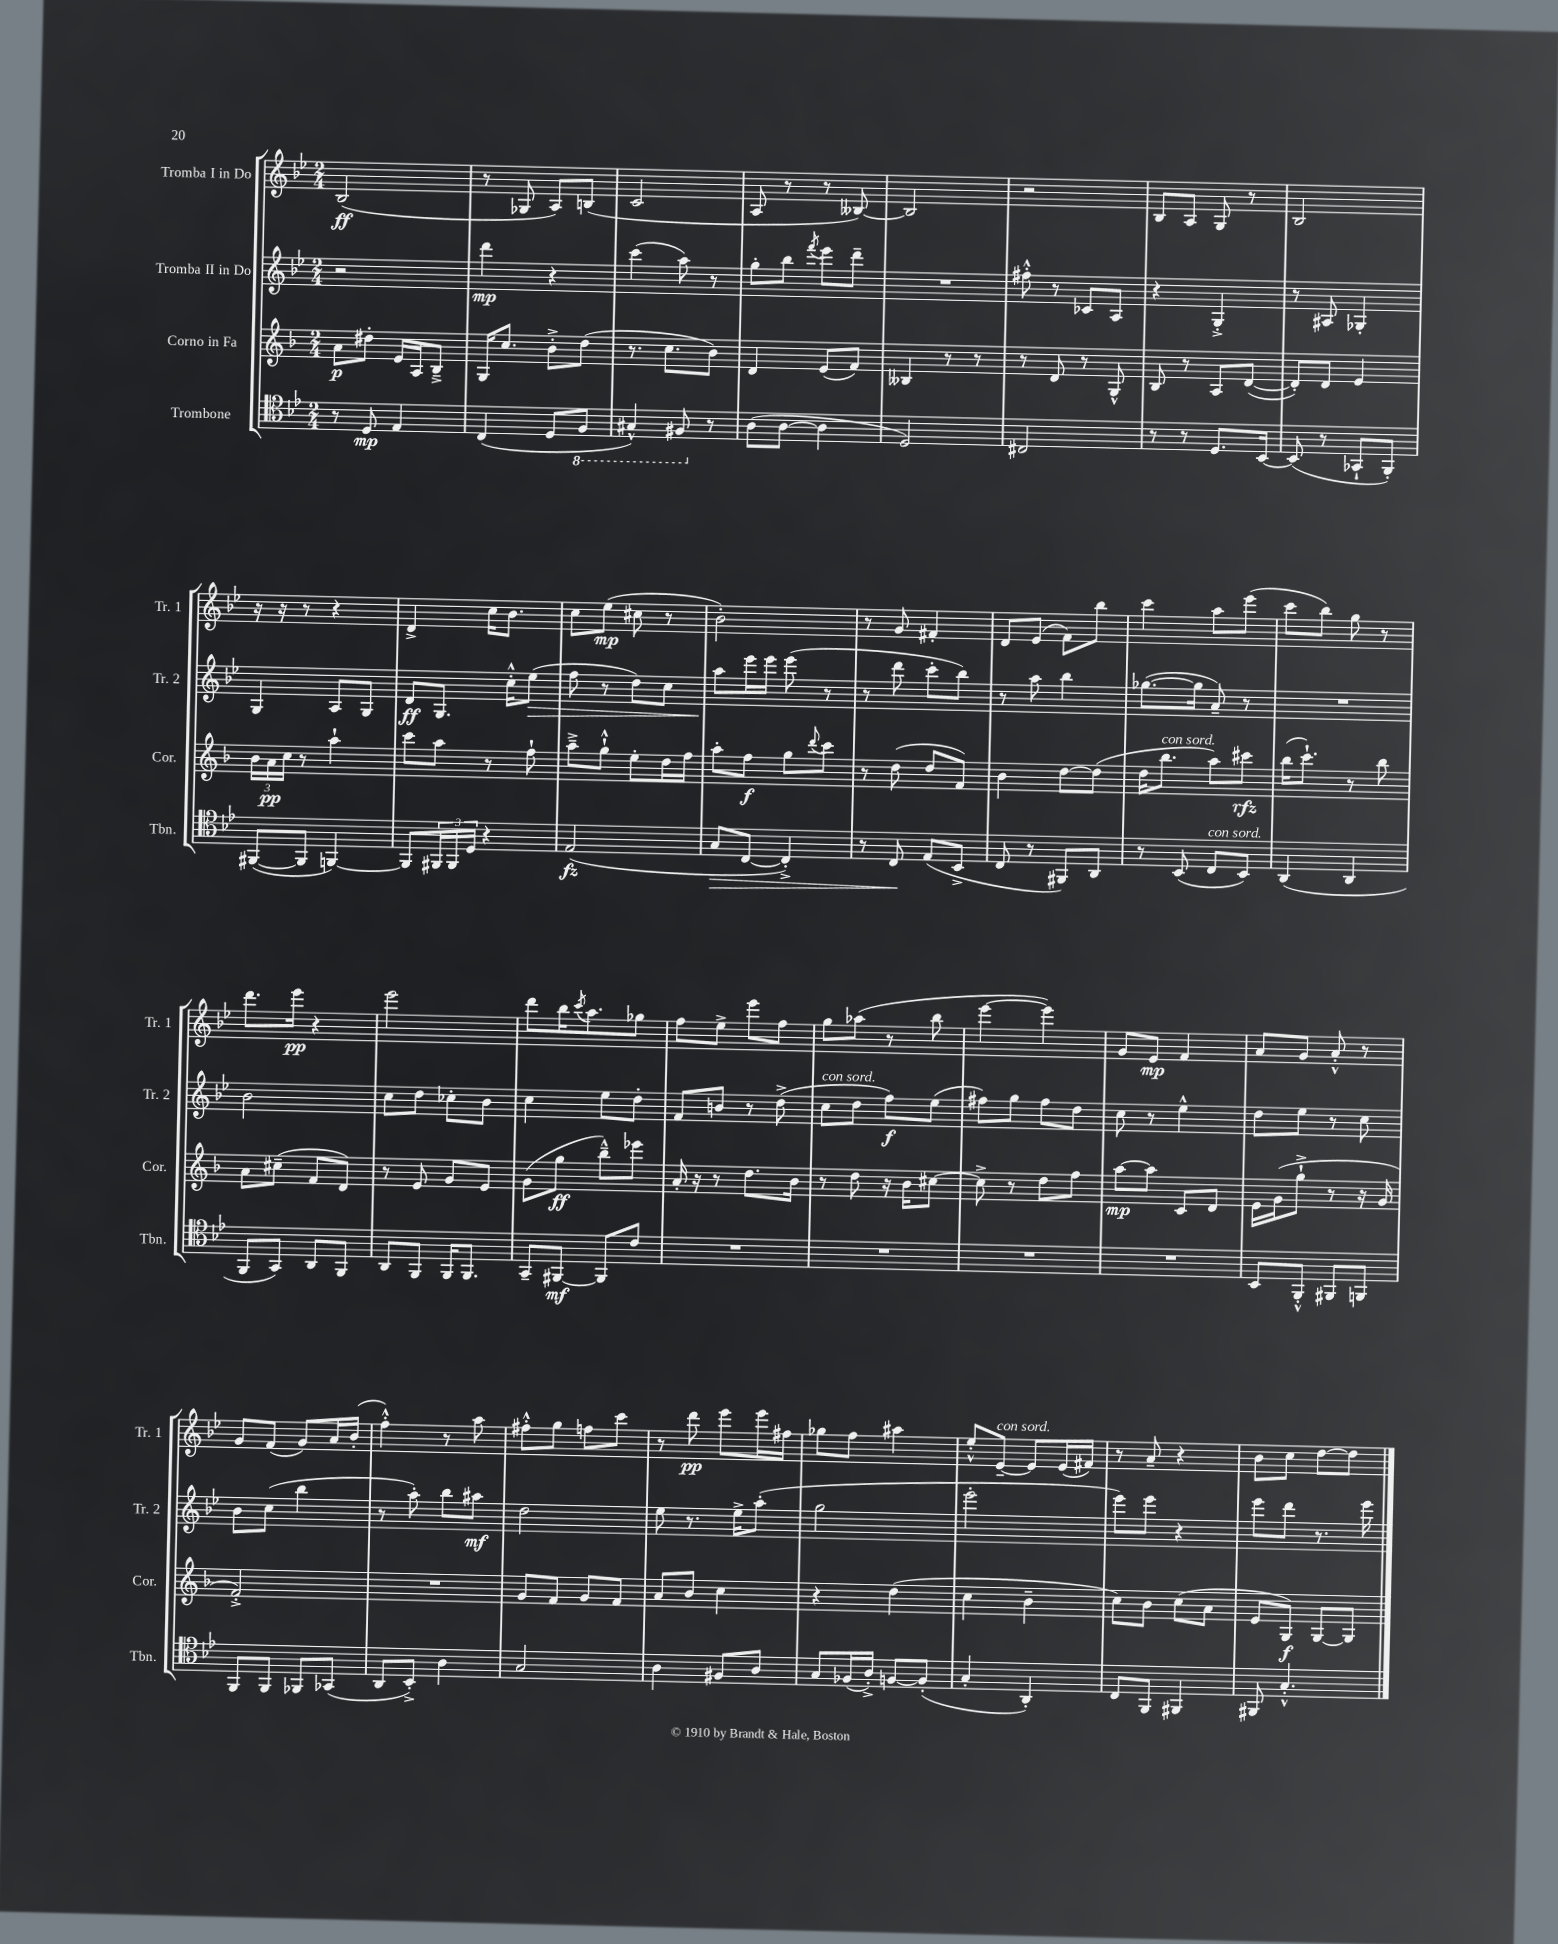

**kern	**dynam	**kern	**dynam	**kern	**dynam	**kern	**dynam
*part4	*part4	*part3	*part3	*part2	*part2	*part1	*part1
*staff4	*staff4	*staff3	*staff3	*staff2	*staff2	*staff1	*staff1
*I"Trombone	*	*I"Corno in Fa	*	*I"Tromba II in Do	*	*I"Tromba I in Do	*
*I'Tbn.	*	*I'Cor.	*	*I'Tr. 2	*	*I'Tr. 1	*
*clefC4	*	*clefG2	*	*clefG2	*	*clefG2	*
*k[b-e-]	*	*k[b-]	*	*k[b-e-]	*	*k[b-e-]	*
*M2/4	*	*M2/4	*	*M2/4	*	*M2/4	*
=1	=1	=1	=1	=1	=1	=1	=1
8r	.	8a\L	p	2r	.	(2B-/	ff
8D/	mp	8dd#X'\J	.	.	.	.	.
4E-/	.	16e/LL	.	.	.	.	.
.	.	16A/J	.	.	.	.	.
.	.	8B-~^/J	.	.	.	.	.
=2	=2	=2	=2	=2	=2	=2	=2
(4C/	.	16G/KL	.	4ddd\	mp	8r	.
.	.	8.cc/J	.	.	.	.	.
.	.	.	.	.	.	8G-X/	.
8D/L	.	8b-'^\L	.	4r	.	8A/L)	.
*8ba	*	*	*	*	*	*	*
8FF/J	.	(8dd\J	.	.	.	(8Bn/J	.
=3	=3	=3	=3	=3	=3	=3	=3
4GG#X^^/)	.	8.r	.	(4ccc\	.	2c/	.
.	.	8.cc\L	.	.	.	.	.
8FF#X/	.	.	.	8aa\)	.	.	.
*X8ba	*	*	*	*	*	*	*
8r	.	8b-\J)	.	8r	.	.	.
=4	=4	=4	=4	=4	=4	=4	=4
(8A\L	.	4d/	.	8gg'\L	.	8A/	.
[8A\J	.	.	.	8bb-\J	.	8r	.
.	.	.	.	8qfff/	.	.	.
4A\]	.	(8e/L	.	8eee-\L	.	8r	.
.	.	8f/J)	.	8ddd~\J	.	[8B--X/)	.
=5	=5	=5	=5	=5	=5	=5	=5
2D/)	.	4B--X/	.	2r	.	2B--/]	.
.	.	8r	.	.	.	.	.
.	.	8r	.	.	.	.	.
=6	=6	=6	=6	=6	=6	=6	=6
2C#X/	.	8r	.	8ff#X'^^\	.	2r	.
.	.	8d/	.	8r	.	.	.
.	.	8r	.	8c-X/L	.	.	.
.	.	8G^^/	.	8A/J	.	.	.
=7	=7	=7	=7	=7	=7	=7	=7
8r	.	8B-/	.	4r	.	8B-/L	.
8r	.	8r	.	.	.	8A/J	.
8.D/L	.	8A/L	.	4G'^/	.	8G/	.
.	.	([8d/J	.	.	.	8r	.
[16BB-/Jk	.	.	.	.	.	.	.
=8	=8	=8	=8	=8	=8	=8	=8
(8BB-/]	.	8d'/L])	.	8r	.	2B-/	.
8r	.	8d/J	.	8A#X/	.	.	.
8GG-X`/L	.	4e/	.	4G-X'/	.	.	.
8FF'/J)	.	.	.	.	.	.	.
!!LO:LB:g=z
=9	=9	=9	=9	=9	=9	=9	=9
([8FF#X/L	.	24b-\LL	.	4G/	.	16r	.
.	.	24a\	pp	.	.	.	.
.	.	.	.	.	.	16r	.
.	.	24cc\JJ	.	.	.	.	.
8FF#/J]	.	8r	.	.	.	8r	.
[4FFn/)	.	4aa`\	.	8A/L	.	4r	.
.	.	.	.	8G/J	.	.	.
=10	=10	=10	=10	=10	=10	=10	=10
8FF/L]	.	8ccc\L	.	8d/L	ff	4d^/	.
24FF#X/L	.	8aa\J	.	8.G/J	.	.	.
24FF#/	.	.	.	.	.	.	.
24D/JJ	.	.	.	.	.	.	.
4r	.	8r	.	.	.	16cc\KL	.
.	.	.	.	16cc'^^\KL	.	8.b-\J	.
!	!	!	!	!	!LO:HP:b	!	!
.	.	8ff`\	.	(8ee-\J	>	.	.
=11	=11	=11	=11	=11	=11	=11	=11
(2E-/	fz	8aa~^\L	.	8ff\	.	8cc\L	.
.	.	8gg`^^\J	.	8r	.	(8ee-\J	mp
.	.	8ee'\L	.	8dd\L)	.	8cc#X\	.
.	.	16dd\L	.	8cc\J	.	8r	.
.	.	16ff\JJ	.	.	.	.	.
=12	=12	=12	=12	=12	=12	=12	=12
!	!LO:HP:b	!	!	!	!	!	!
8G/L	>	8aa'\L	.	8aa\L	.	2b-'\)	.
[8C/J	.	8ff\J	f	16eee-\L	]	.	.
.	.	.	.	16eee-\JJ	.	.	.
4C'^/])	.	8gg\L	.	(8eee-\	.	.	.
.	.	8qqddd/	.	.	.	.	.
.	.	8ccc\J	.	8r	.	.	.
=13	=13	=13	=13	=13	=13	=13	=13
8r	.	8r	.	8r	.	8r	.
8C/	.	(8dd\	.	8ddd\	.	8g/	.
(8E-/L	]	8dd/L	.	8ccc'\L	.	4f#X'/	.
8BB-^/J	.	8f/J)	.	8bb-\J)	.	.	.
=14	=14	=14	=14	=14	=14	=14	=14
8C/	.	4b-\	.	8r	.	8d/L	.
8r	.	.	.	8aa\	.	(8e-/J	.
8FF#X/L)	.	[8dd\L	.	4bb-\	.	8f\L)	.
8AA/J	.	(8dd\J]	.	.	.	8bb-\J	.
=15	=15	=15	=15	=15	=15	=15	=15
8r	.	16dd\KL	.	([8.gg-X\L	.	4ccc\	.
!	!	!LO:TX:a:i:t=con sord.	!	!	!	!	!
.	.	8.bb-\J	.	.	.	.	.
(8BB-/	.	.	.	.	.	.	.
.	.	.	.	16gg-\Jk]	.	.	.
!LO:TX:a:i:t=con sord.	!	!	!	!	!	!	!
8C/L	.	8aa\L)	.	8a~/)	.	8aa\L	.
8BB-/J)	.	8ccc#X\J	rfz	8r	.	(8eee-\J	.
=16	=16	=16	=16	=16	=16	=16	=16
(4AA/	.	(16bb-\KL	.	2r	.	8ccc\L	.
.	.	8.ccc`\J)	.	.	.	.	.
.	.	.	.	.	.	8bb-\J)	.
4AA/	.	8r	.	.	.	8gg\	.
.	.	8bb-\	.	.	.	8r	.
!!LO:LB:g=z
=17	=17	=17	=17	=17	=17	=17	=17
8FF/L	.	8a\L	.	2b-\	.	8.ddd\L	.
8GG/J)	.	(8cc#X~\J	.	.	.	.	.
.	.	.	.	.	.	16eee-\Jk	pp
8AA/L	.	8f/L	.	.	.	4r	.
8FF/J	.	8d/J)	.	.	.	.	.
=18	=18	=18	=18	=18	=18	=18	=18
8AA/L	.	8r	.	8cc\L	.	2eee-\	.
8FF/J	.	8e/	.	8dd\J	.	.	.
16FF/KL	.	8g/L	.	8cc-X'\L	.	.	.
8.FF/J	.	.	.	.	.	.	.
.	.	8e/J	.	8b-\J	.	.	.
=19	=19	=19	=19	=19	=19	=19	=19
8GG~/L	.	(8g\L	.	4cc\	.	8ddd\L	.
[8FF#X/J	mf	8gg\J	ff	.	.	16bb-\K	.
.	.	.	.	.	.	8qccc/	.
.	.	.	.	.	.	8.aa\	.
8FF#/L]	.	8bb-~^^\L)	.	8ee-\L	.	.	.
8c/J	.	8eee-X\J	.	8dd'\J	.	8gg-X\J	.
=20	=20	=20	=20	=20	=20	=20	=20
2r	.	16a'/	.	8f/L	.	8ff\L	.
.	.	16r	.	.	.	.	.
.	.	8r	.	8bn/J	.	8ee-^\J	.
.	.	8.dd\L	.	8r	.	8eee-\L	.
.	.	.	.	(8dd^\	.	8ff\J	.
.	.	16b-\Jk	.	.	.	.	.
=21	=21	=21	=21	=21	=21	=21	=21
!	!	!	!	!LO:TX:a:i:t=con sord.	!	!	!
2r	.	8r	.	8cc\L	.	8gg\L	.
.	.	8dd\	.	8dd\J	.	(8aa-X\J	.
.	.	16r	.	8ff\L)	f	8r	.
.	.	16b-\KL	.	.	.	.	.
.	.	[8cc#X\J	.	(8ee-\J	.	8bb-\	.
=22	=22	=22	=22	=22	=22	=22	=22
2r	.	8cc#^\]	.	8ff#X\L)	.	[4eee-\	.
.	.	8r	.	8gg\J	.	.	.
.	.	8dd\L	.	8ff#\L	.	4eee-\])	.
.	.	8ff\J	.	8dd\J	.	.	.
=23	=23	=23	=23	=23	=23	=23	=23
2r	.	[8aa\L	mp	8cc\	.	8g/L	.
.	.	8aa\J]	.	8r	.	8e-/J	mp
.	.	8c/L	.	4ee-^^\	.	4f/	.
.	.	8d/J	.	.	.	.	.
=24	=24	=24	=24	=24	=24	=24	=24
8BB-/L	.	16e\LL	.	8dd\L	.	8a/L	.
.	.	(16g\J	.	.	.	.	.
8FF'^^/J	.	8gg`^\J	.	8ee-\J	.	8g/J	.
8FF#X/L	.	8r	.	8r	.	8a'^^/	.
8FFn/J	.	16r	.	8cc\	.	8r	.
.	.	16g/	.	.	.	.	.
!!LO:LB:g=z
=25	=25	=25	=25	=25	=25	=25	=25
8FF/L	.	2f'^/)	.	8b-\L	.	8g/L	.
8FF/J	.	.	.	(8cc\J	.	(8f/J	.
8FF-X/L	.	.	.	4bb-\	.	8g/L)	.
(8GG-X/J	.	.	.	.	.	16a/L	.
.	.	.	.	.	.	(16b-'/JJ	.
=26	=26	=26	=26	=26	=26	=26	=26
8AA/L	.	2r	.	8r	.	4ff'^^\)	.
8BB-'^/J)	.	.	.	8aa'\)	.	.	.
4A\	.	.	.	8bb-\L	.	8r	.
.	.	.	.	8aa#X\J	mf	8aa\	.
=27	=27	=27	=27	=27	=27	=27	=27
2G/	.	8g/L	.	2dd\	.	8ff#X'^^\L	.
.	.	8f/J	.	.	.	8gg\J	.
.	.	8g/L	.	.	.	8ffn\L	.
.	.	8f/J	.	.	.	8ccc\J	.
=28	=28	=28	=28	=28	=28	=28	=28
4A\	.	8a/L	.	8ee-\	.	8r	.
.	.	8b-/J	.	8.r	.	8ddd\	pp
8F#X/L	.	4cc\	.	.	.	8eee-\L	.
.	.	.	.	16ee-^\KL	.	.	.
8A/J	.	.	.	(8aa'\J	.	16eee-\L	.
.	.	.	.	.	.	16ff#X\JJ	.
=29	=29	=29	=29	=29	=29	=29	=29
8G/L	.	4r	.	2gg\	.	8gg-X\L	.
(16F-X/L	.	.	.	.	.	8ff\J	.
16A'^/JJ)	.	.	.	.	.	.	.
[8Fn/L	.	(4dd\	.	.	.	4aa#X\	.
(8F'/J]	.	.	.	.	.	.	.
=30	=30	=30	=30	=30	=30	=30	=30
4G'/	.	4cc\	.	2eee-'\	.	8ee-'^^/L	.
!	!	!	!	!	!	!LO:TX:a:i:t=con sord.	!
.	.	.	.	.	.	[8e-~/J	.
4AA'/)	.	4b-~\	.	.	.	8e-/L]	.
.	.	.	.	.	.	(16e-/L	.
.	.	.	.	.	.	16f#X/JJ)	.
=31	=31	=31	=31	=31	=31	=31	=31
8C/L	.	8cc\L)	.	8eee-\L)	.	8r	.
8FF/J	.	8b-\J	.	8eee-\J	.	8a~/	.
4FF#X/	.	(8cc\L	.	4r	.	4r	.
.	.	8a\J	.	.	.	.	.
=32	=32	=32	=32	=32	=32	=32	=32
8FF#X/	.	8e/L	.	8eee-\L	.	8b-\L	.
4.G'^^/	.	8G/J)	f	8ddd\J	.	8cc\J	.
.	.	[8G/L	.	8.r	.	[8dd\L	.
.	.	8G/J]	.	.	.	8dd\J]	.
.	.	.	.	16eee-\	.	.	.
==	==	==	==	==	==	==	==
*-	*-	*-	*-	*-	*-	*-	*-
